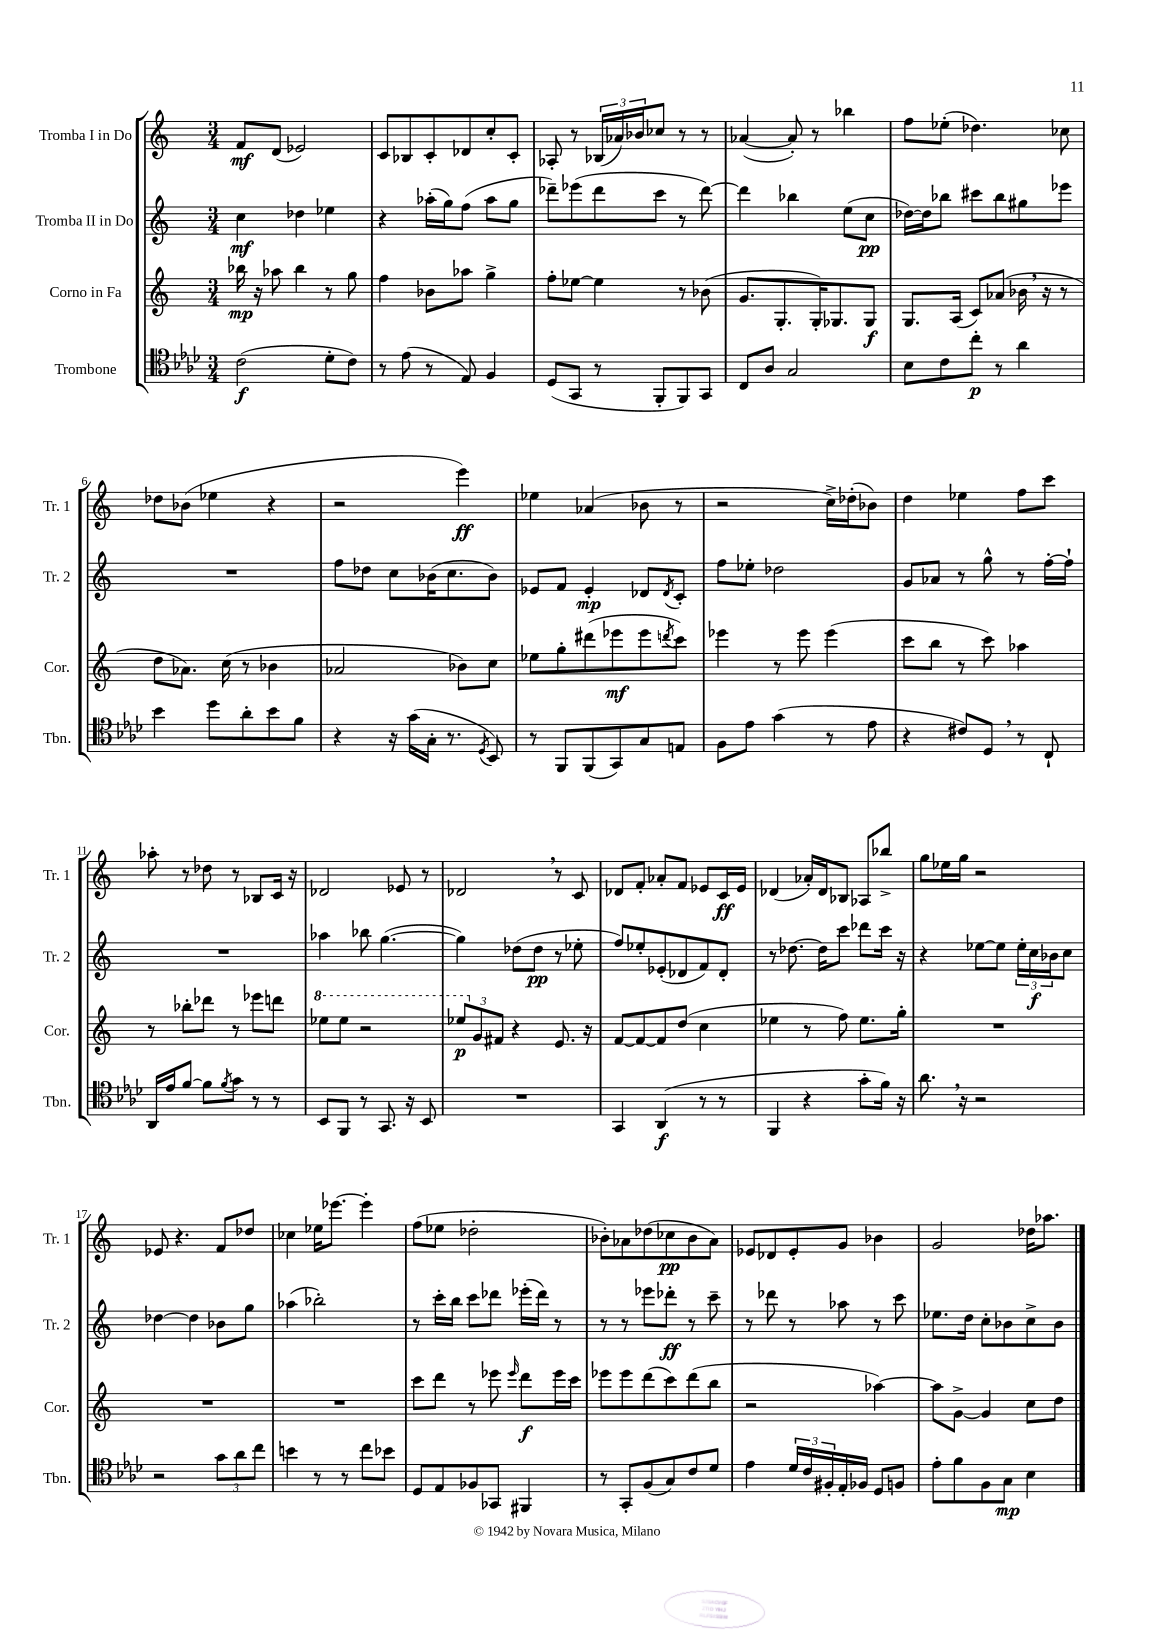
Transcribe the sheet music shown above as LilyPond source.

<<
\new StaffGroup <<
\new Staff = "s0" \with { instrumentName = "Tromba I in Do" shortInstrumentName = "Tr. 1" } {
    \clef treble \key c \major \numericTimeSignature \time 3/4
    f'8\mf d'8( ees'2) |
    c'8 bes8 c'8-. des'8 c''8-. c'8-. |
    aes8-. r8 \tuplet 3/2 { bes16( aes'16) bes'16 } ces''8 r8 r8 |
    aes'4~( aes'8-.) r8 bes''4 |
    f''8 ees''8-.( des''4.) ces''8 |
    des''8 bes'8( ees''4 r4 |
    r2 e'''4\ff) |
    ees''4 aes'4( bes'8 r8 |
    r2 c''16->) des''16-.( bes'8) |
    d''4 ees''4 f''8 c'''8 |
    aes''8-. r8 des''8 r8 bes8 c'16 r16 |
    des'2 ees'8 r8 |
    des'2 \breathe r8 c'8 |
    des'8 f'8-. aes'8-. f'8 ees'8 c'16\ff ees'16 |
    des'4( aes'16-.) des'16 bes8 aes8 bes''8-> |
    g''8 ees''16 g''16 r2 |
    ees'8 r4. f'8 des''8 |
    ces''4 ees''16 ees'''8.~ ees'''4-. |
    f''8( ees''8 des''2-. |
    bes'8-.) aes'8 des''8( ces''8\pp bes'8 aes'8) |
    ees'8 des'8 ees'8-. g'8 bes'4 |
    g'2 des''16 aes''8. \bar "|." |
}
\new Staff = "s1" \with { instrumentName = "Tromba II in Do" shortInstrumentName = "Tr. 2" } {
    \clef treble \key c \major \numericTimeSignature \time 3/4
    c''4\mf des''4 ees''4 |
    r4 aes''16-.( g''16) f''8( aes''8 g''8 |
    des'''8--) ees'''8( des'''8 c'''8 r8 des'''8~) |
    des'''4 bes''4 e''8( c''8\pp |
    des''16~) des''16 bes''8 cis'''8 bes''8 gis''8 ees'''8 |
    R2. |
    f''8 des''8 c''8 bes'16( c''8. bes'8) |
    ees'8 f'8 ees'4-.\mp des'8 \acciaccatura { des'8 } c'8-. |
    f''8 ees''8-. des''2 |
    g'8 aes'8 r8 g''8-^ r8 f''16~-. f''16-! |
    R2. |
    aes''4 bes''8 g''4.~( |
    g''4) des''8( des''8\pp r8 ees''8-. |
    f''8) ees''8-. ees'8-.( des'8 f'8) des'8-. |
    r8 des''8.~ des''16 c'''8 des'''8 c'''16 r16 |
    r4 ees''8~ ees''8 \tuplet 3/2 { ees''16-. c''16\f bes'16 } c''8 |
    des''4~ des''4 bes'8 g''8 |
    aes''4( bes''2-.) |
    r8 c'''16-. b''16 c'''8 des'''8 ees'''16-.( des'''16) r8 |
    r8 r8 ees'''8 des'''8-.\ff r8 c'''8-- |
    r8 des'''8 r8 aes''8 r8 c'''8 |
    ees''8. d''16 c''8-. bes'8 c''8-> bes'8 \bar "|." |
}
\new Staff = "s2" \with { instrumentName = "Corno in Fa" shortInstrumentName = "Cor." } {
    \clef treble \key c \major \numericTimeSignature \time 3/4
    bes''16\mp r16 aes''8 bes''4 r8 g''8 |
    f''4 bes'8 aes''8 g''4-> |
    f''8-. ees''8~ ees''4 r8 bes'8( |
    g'8. g8.-. g16-.) ges8. ges8\f |
    g8. a16( c'8) aes'8( bes'16 \breathe r16 r8 |
    d''8 aes'8.) c''16( r8 bes'4 |
    aes'2 bes'8) c''8 |
    ees''8 g''8-. dis'''8( ees'''8\mf ees'''8 \acciaccatura { d'''8 } c'''8) |
    ees'''4 r8 ees'''8 ees'''4( |
    c'''8 b''8 r8 c'''8) aes''4 |
    r8 bes''8-. des'''8 r8 ees'''8 d'''8 |
    \ottava #1 ees'''8 ees'''8 r2 |
    \tuplet 3/2 { ees'''8\p \ottava #0 g'8 fis'8 } r4 e'8. r16 |
    f'8~ f'8~ f'8 d''8( c''4 |
    ees''4 r8 f''8) ees''8. g''16-. |
    R2. |
    R2. |
    R2. |
    c'''8 d'''8 r8 ees'''8 \grace { ees'''16 } d'''8\f ees'''16 c'''16 |
    ees'''8 ees'''8 d'''8( c'''8) d'''8( b''8 |
    r2 aes''4~) |
    aes''8 g'8~-> g'4 c''8 d''8 \bar "|." |
}
\new Staff = "s3" \with { instrumentName = "Trombone" shortInstrumentName = "Tbn." } {
    \clef tenor \key aes \major \numericTimeSignature \time 3/4
    c'2\f( des'8-. c'8) |
    r8 ees'8( r8 ees8) f4 |
    des8( g,8 r8 f,8-. f,8) g,8 |
    c8 aes8 g2 |
    bes8 c'8 c''8-.\p r8 aes'4 |
    bes'4 des''8 aes'8-. bes'8 f'8 |
    r4 r16 g'16( g16-. r8. \acciaccatura { des8 } bes,8) |
    r8 f,8 f,8( g,8) g8 e8 |
    f8 ees'8 g'4( r8 ees'8 |
    r4 cis'8) des8 \breathe r8 c8-! |
    aes,16 ees'16 f'8~ f'8 \acciaccatura { f'8 } g'8 r8 r8 |
    bes,8 f,8 r8 g,8. r16 bes,8 |
    R2. |
    g,4 aes,4\f( r8 r8 |
    f,4 r4 g'8-. f'16) r16 |
    aes'8. \breathe r16 r2 |
    r2 \tuplet 3/2 { g'8 aes'8 c''8 } |
    b'4 r8 r8 c''8 bes'8 |
    des8 ees8 fes8 ges,8 fis,4 |
    r8 g,8-. f8( g8) c'8 des'8 |
    ees'4 \tuplet 3/2 { des'16 c'16 fis16-. } ees16-. fes16 des8 f8 |
    ees'8-. f'8 f8 g8\mp bes4 \bar "|." |
}
>>
>>
